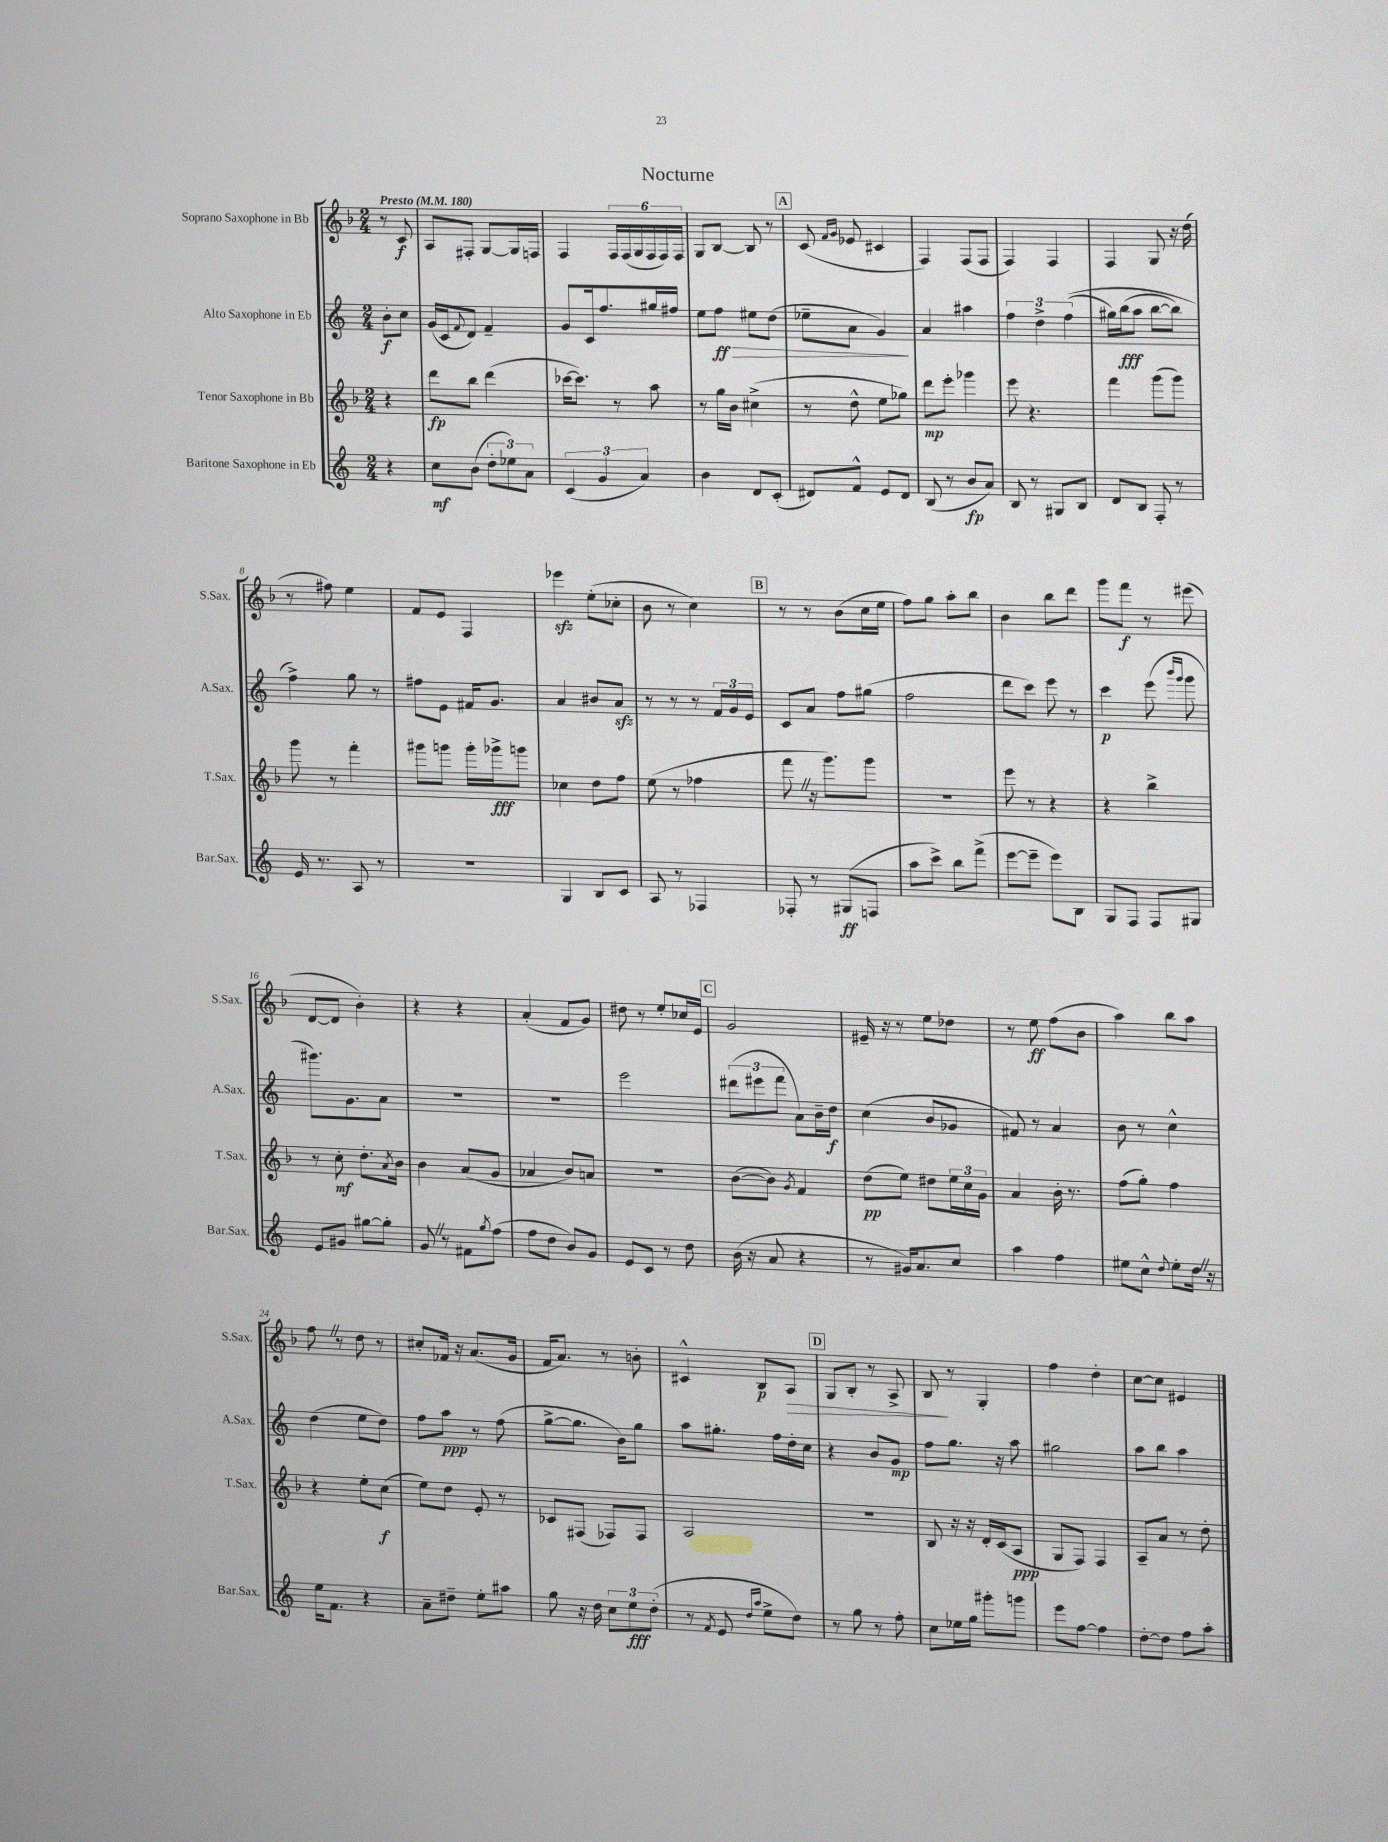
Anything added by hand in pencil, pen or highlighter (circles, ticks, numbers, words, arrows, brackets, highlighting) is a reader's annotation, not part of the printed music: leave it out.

**kern	**dynam	**kern	**dynam	**kern	**dynam	**kern	**dynam
*part4	*part4	*part3	*part3	*part2	*part2	*part1	*part1
*staff4	*staff4	*staff3	*staff3	*staff2	*staff2	*staff1	*staff1
*I"Baritone Saxophone in Eb	*	*I"Tenor Saxophone in Bb	*	*I"Alto Saxophone in Eb	*	*I"Soprano Saxophone in Bb	*
*I'Bar.Sax.	*	*I'T.Sax.	*	*I'A.Sax.	*	*I'S.Sax.	*
*clefG2	*	*clefG2	*	*clefG2	*	*clefG2	*
*k[]	*	*k[b-]	*	*k[]	*	*k[b-]	*
*M2/4	*	*M2/4	*	*M2/4	*	*M2/4	*
*MM180	*	*MM180	*	*MM180	*	*MM180	*
=	=	=	=	=	=	=	=
!	!	!	!	!	!	!LO:TX:a:B:t=Presto	!
4r	.	4r	.	8b'\L	f	8r	.
.	.	.	.	8cc\J	.	8c/	f
=1	=1	=1	=1	=1	=1	=1	=1
8cc\L	mf	8ddd\L	fp	(16g/LL	.	8A/L	.
.	.	.	.	16c/J	.	.	.
.	.	.	.	8qqf/	.	.	.
(8b\J	.	8bb-\J	.	8d/J)	.	8F#X'/J	.
12dd'\L	.	(4ddd\	.	4f~/	.	[8G/L	.
12ee-X\)	.	.	.	.	.	.	.
.	.	.	.	.	.	16G/L]	.
12a\J	.	.	.	.	.	.	.
.	.	.	.	.	.	16Fn/JJ	.
=2	=2	=2	=2	=2	=2	=2	=2
(6c/	.	[16ccc-X\KL	.	8g/L	.	4F/	.
.	.	8.ccc-\J])	.	.	.	.	.
.	.	.	.	16c/k	.	.	.
6g/	.	.	.	.	.	.	.
.	.	.	.	8.ff/	.	.	.
.	.	8r	.	.	.	24F/LL	.
.	.	.	.	.	.	(24F/	.
6a/)	.	.	.	.	.	24G/	.
.	.	8aa\	.	16gg#X/L	.	24F/	.
.	.	.	.	.	.	24F/)	.
.	.	.	.	16ff#X/JJ	.	.	.
.	.	.	.	.	.	24F/JJ	.
=3	=3	=3	=3	=3	=3	=3	=3
4b\	.	8r	.	8ee\L	.	8G/L	.
!	!	!	!	!	!LO:HP:b	!	!
.	.	16gg\LL	.	8ff\J	> ff	[8B-/J	.
.	.	16b-\JJ	.	.	.	.	.
8d/L	.	(4cc#X^\	.	8ee#X\L	.	8B-/]	.
(8c'/J	.	.	.	(8dd\J	.	8r	.
!!LO:REH:place=s1:t=A
=4	=4	=4	=4	=4	=4	=4	=4
8d#X/L)	.	8r	.	8ee-X~\L	.	(8c/	.
.	.	.	.	.	.	16qqf/LL	.
.	.	.	.	.	.	16qqg/JJ	.
8f^^/J	.	8dd^^\	.	8a\J	.	8e-X/	.
8e/L	.	8ee\L	.	4g/)	.	4c#X/	.
8d#/J	.	8gg-X\J)	.	.	.	.	.
.	.	.	.	.	]	.	.
=5	=5	=5	=5	=5	=5	=5	=5
(8B/	.	8ddd\L	mp	4a/	.	4F/)	.
8r	.	8eee'\J	.	.	.	.	.
8b/L	fp	4ggg-X\	.	4aa#X\	.	(8F/L	.
8a/J)	.	.	.	.	.	8F/J	.
=6	=6	=6	=6	=6	=6	=6	=6
8B/	.	8eee\	.	6ff\	.	4F/)	.
8r	.	4.r	.	.	.	.	.
.	.	.	.	6dd^\	.	.	.
8G#X/L	.	.	.	.	.	4F/	.
.	.	.	.	((6ff\	.	.	.
8B/J	.	.	.	.	.	.	.
=7	=7	=7	=7	=7	=7	=7	=7
8d/L	.	4fff\	.	16gg#X\LL)	.	4F/	.
.	.	.	.	(16bb\J	fff	.	.
8B/J	.	.	.	8aa\J	.	.	.
8F'/	.	(8ggg\L	.	[8bb\L	.	8G/	.
8r	.	8ggg\J)	.	8bb\J])	.	16r	.
.	.	.	.	.	.	(16dd\	.
!!LO:LB:g=z
=8	=8	=8	=8	=8	=8	=8	=8
16e/	.	8ggg\	.	4ff^\)	.	8r	.
8.r	.	.	.	.	.	.	.
.	.	8r	.	.	.	8ff#X\)	.
8A/	.	4fff'\	.	8gg\	.	4ee\	.
8r	.	.	.	8r	.	.	.
=9	=9	=9	=9	=9	=9	=9	=9
2r	.	8ggg#X\L	.	8ff#X\L	.	8f/L	.
.	.	8gggn\J	.	8e\J	.	8e/J	.
.	.	16ggg'\LL	.	16f#X/KL	.	4F/	.
.	.	16ggg-X^\J	fff	8.g/J	.	.	.
.	.	8gggn\J	.	.	.	.	.
=10	=10	=10	=10	=10	=10	=10	=10
4G/	.	4cc-X\	.	4a/	.	4eee-Xzz\	.
8B/L	.	8dd\L	.	8b#X/L	.	(8ee'\L	.
8c/J	.	8ff\J	.	8azz/J	.	8cc-X'\J	.
=11	=11	=11	=11	=11	=11	=11	=11
8A/	.	(8ee\	.	8r	.	8b-\	.
8r	.	8r	.	8r	.	8r	.
4F-X/	.	4ff-X\	.	8r	.	4cc\)	.
.	.	.	.	24f/LL	.	.	.
.	.	.	.	24g/	.	.	.
.	.	.	.	24e/JJ	.	.	.
!!LO:REH:place=s1:t=B
=12	=12	=12	=12	=12	=12	=12	=12
8F-X'/	.	8fffZ\	.	8c/L	.	8r	.
8r	.	16r	.	8a/J	.	8r	.
.	.	8.ggg\L)	.	.	.	.	.
(8G#X/L	ff	.	.	8ff\L	.	(8b-\L	.
8Fn/J	.	8ggg\J	.	(8gg#X\J	.	16cc\L	.
.	.	.	.	.	.	16ee\JJ	.
=13	=13	=13	=13	=13	=13	=13	=13
8aa\L	.	2r	.	2ff\	.	8ff\L)	.
8ccc^\J)	.	.	.	.	.	8gg\J	.
8bb\L	.	.	.	.	.	8aa'\L	.
(8fff^\J	.	.	.	.	.	8bb-\J	.
=14	=14	=14	=14	=14	=14	=14	=14
[8eee\L	.	8eee\	.	8ddd\L	.	4b-\	.
8eee~\J]	.	8r	.	8ccc\J)	.	.	.
8eee\L)	.	4r	.	8eee\	.	8bb-\L	.
8B\J	.	.	.	8r	.	8ddd\J	.
=15	=15	=15	=15	=15	=15	=15	=15
8G/L	.	4r	.	4ccc\	p	8ggg\L	.
8F/J	.	.	.	.	.	8fff\J	f
8F/L	.	4bb-^\	.	(8eee\	.	8r	.
.	.	.	.	16qqbbb/LL	.	.	.
.	.	.	.	16qqggg/JJ	.	.	.
8G#X/J	.	.	.	8ggg\	.	(8eee#X\	.
!!LO:LB:g=z
=16	=16	=16	=16	=16	=16	=16	=16
8e/L	.	8r	.	8.ggg#X\L)	.	[8d/L	.
8g#X/J	.	8cc'\	mf	.	.	8d/J]	.
.	.	.	.	8.g\	.	.	.
[8gg#X\L	.	8.dd'\L	.	.	.	4b-'\)	.
8gg#'\J]	.	.	.	8a\J	.	.	.
.	.	8qa/	.	.	.	.	.
.	.	16b-\Jk	.	.	.	.	.
=17	=17	=17	=17	=17	=17	=17	=17
8gZ/	.	4b-\	.	2r	.	4r	.
8r	.	.	.	.	.	.	.
8f#X\L	.	(8a/L	.	.	.	4r	.
8qgg/	.	.	.	.	.	.	.
(8ff\J	.	8g/J	.	.	.	.	.
=18	=18	=18	=18	=18	=18	=18	=18
8ff\L	.	4a-X/	.	2r	.	(4a'/	.
8dd\J	.	.	.	.	.	.	.
8b/L)	.	8b-/L)	.	.	.	8f/L	.
8g/J	.	8an/J	.	.	.	8g/J)	.
=19	=19	=19	=19	=19	=19	=19	=19
8e/L	.	2r	.	2eee\	.	8dd#X\	.
8c/J	.	.	.	.	.	8r	.
8r	.	.	.	.	.	8ee'/L	.
8dd\	.	.	.	.	.	16cc-X/L	.
.	.	.	.	.	.	16e/JJ	.
!!LO:REH:place=s1:t=C
=20	=20	=20	=20	=20	=20	=20	=20
(16b\	.	([8b-\L	.	(12ddd#X\L	.	2g/	.
16r	.	.	.	.	.	.	.
.	.	.	.	12eee#X\	.	.	.
8a/	.	8b-\J])	.	.	.	.	.
.	.	.	.	12fff\J	.	.	.
.	.	8qg/	.	.	.	.	.
4r	.	4f/	.	8a\L)	.	.	.
.	.	.	.	16b~\L	.	.	.
.	.	.	.	16dd\JJ	f	.	.
=21	=21	=21	=21	=21	=21	=21	=21
8r	.	(8dd\L	pp	(4cc\	.	16e#X~/	.
.	.	.	.	.	.	16r	.
16g#X/KL)	.	8ee\J)	.	.	.	8r	.
8.a/	.	.	.	.	.	.	.
.	.	8dd#X\L	.	8b/L	.	8ee\L	.
8cc/J	.	24ee\L	.	8g-X/J	.	8dd-X\J	.
.	.	24cc\	.	.	.	.	.
.	.	24g\JJ	.	.	.	.	.
=22	=22	=22	=22	=22	=22	=22	=22
4aa\	.	4a/	.	8f#X/)	.	8r	.
.	.	.	.	8r	.	8ee\	ff
4ff\	.	16b-'\	.	4a/	.	(8ff\L	.
.	.	8.r	.	.	.	.	.
.	.	.	.	.	.	8b-\J	.
=23	=23	=23	=23	=23	=23	=23	=23
8ee#X\L	.	(8ff\L	.	8b\	.	4aa\)	.
8cc^^\J	.	8gg'\J)	.	8r	.	.	.
8qqdd/	.	.	.	.	.	.	.
8ee#'\L	.	4ff\	.	4cc^^\	.	8bb-\L	.
16ddZ\Jk	.	.	.	.	.	8aa\J	.
16r	.	.	.	.	.	.	.
!!LO:LB:g=z
=24	=24	=24	=24	=24	=24	=24	=24
16ee\KL	.	4r	.	(4dd\	.	8ffZ\	.
8.f\J	.	.	.	.	.	.	.
.	.	.	.	.	.	8r	.
4r	.	8ee'\L	.	8ee\L	.	8dd\	.
.	.	(8cc\J	f	8dd\J)	.	8r	.
=25	=25	=25	=25	=25	=25	=25	=25
8a~\L	.	8ee\L)	.	8ff\L	.	8cc#X'/L	.
8dd#X~\J	.	8dd\J	.	8aa\J	ppp	16f-X/Jk	.
.	.	.	.	.	.	16r	.
8ee'\L	.	8e'/	.	8r	.	(8.a/L	.
8aa#X\J	.	8r	.	(8ff\	.	.	.
.	.	.	.	.	.	16g/Jk	.
=26	=26	=26	=26	=26	=26	=26	=26
8gg\	.	8c-X/L	.	[8gg^\L	.	16f/KL	.
.	.	.	.	.	.	8.a/J)	.
16r	.	(8F#X/J	.	8.gg\J]	.	.	.
16dd\	.	.	.	.	.	.	.
12cc\L	.	8F-X/L)	.	.	.	8r	.
.	.	.	.	16b\KL)	.	.	.
12ee\	fff	.	.	.	.	.	.
.	.	8F-/J	.	8gg\J	.	8bn'\	.
(12dd'\J	.	.	.	.	.	.	.
=27	=27	=27	=27	=27	=27	=27	=27
8r	.	2A/	.	8aa\L	.	4c#X^^/	.
8qf/	.	.	.	.	.	.	.
8e/	.	.	.	8.gg#X'\J	.	.	.
16qqdd/LL	.	.	.	.	.	.	.
16qqaa/JJ	.	.	.	.	.	.	.
8ee^\L	.	.	.	.	.	8B-/L	p
.	.	.	.	16ff\LL	.	.	.
!	!	!	!	!	!	!	!LO:HP:b
8dd\J)	.	.	.	16dd'\	.	8A/J	>
.	.	.	.	16cc\JJ	.	.	.
!!LO:REH:place=s1:t=D
=28	=28	=28	=28	=28	=28	=28	=28
8r	.	2r	.	4r	.	8G/L	.
8gg\	.	.	.	.	.	8B-'/J	.
8r	.	.	.	8b/L	.	8r	.
8ff'\	.	.	.	8g/J	mp	8A^/	.
=29	=29	=29	=29	=29	=29	=29	=29
8cc\L	.	8B-/	.	8ff\L	.	8B-/	.
16ee-X\L	.	16r	.	8.gg\J	.	8r	]
16gg\JJ	.	16r	.	.	.	.	.
8ggg#X'\L	.	16d'/LL	.	.	.	4G'/	.
.	.	(16c/J	.	16r	.	.	.
8gggn\J	.	8A/J	ppp	8aa\	.	.	.
=30	=30	=30	=30	=30	=30	=30	=30
8eee\L	.	8G/L	.	2gg#X\	.	4ff\	.
[8ff\J	.	8F/J)	.	.	.	.	.
4ff\]	.	4F/	.	.	.	4dd'\	.
=31	=31	=31	=31	=31	=31	=31	=31
[8dd'\L	.	8A~/L	.	8aa\L	.	[8cc\L	.
8dd\J]	.	8a/J	.	8bb\J	.	8cc\J]	.
8ff\L	.	8r	.	4aa\	.	4e#X/	.
8aa'\J	.	8dd'\	.	.	.	.	.
==	==	==	==	==	==	==	==
*-	*-	*-	*-	*-	*-	*-	*-
